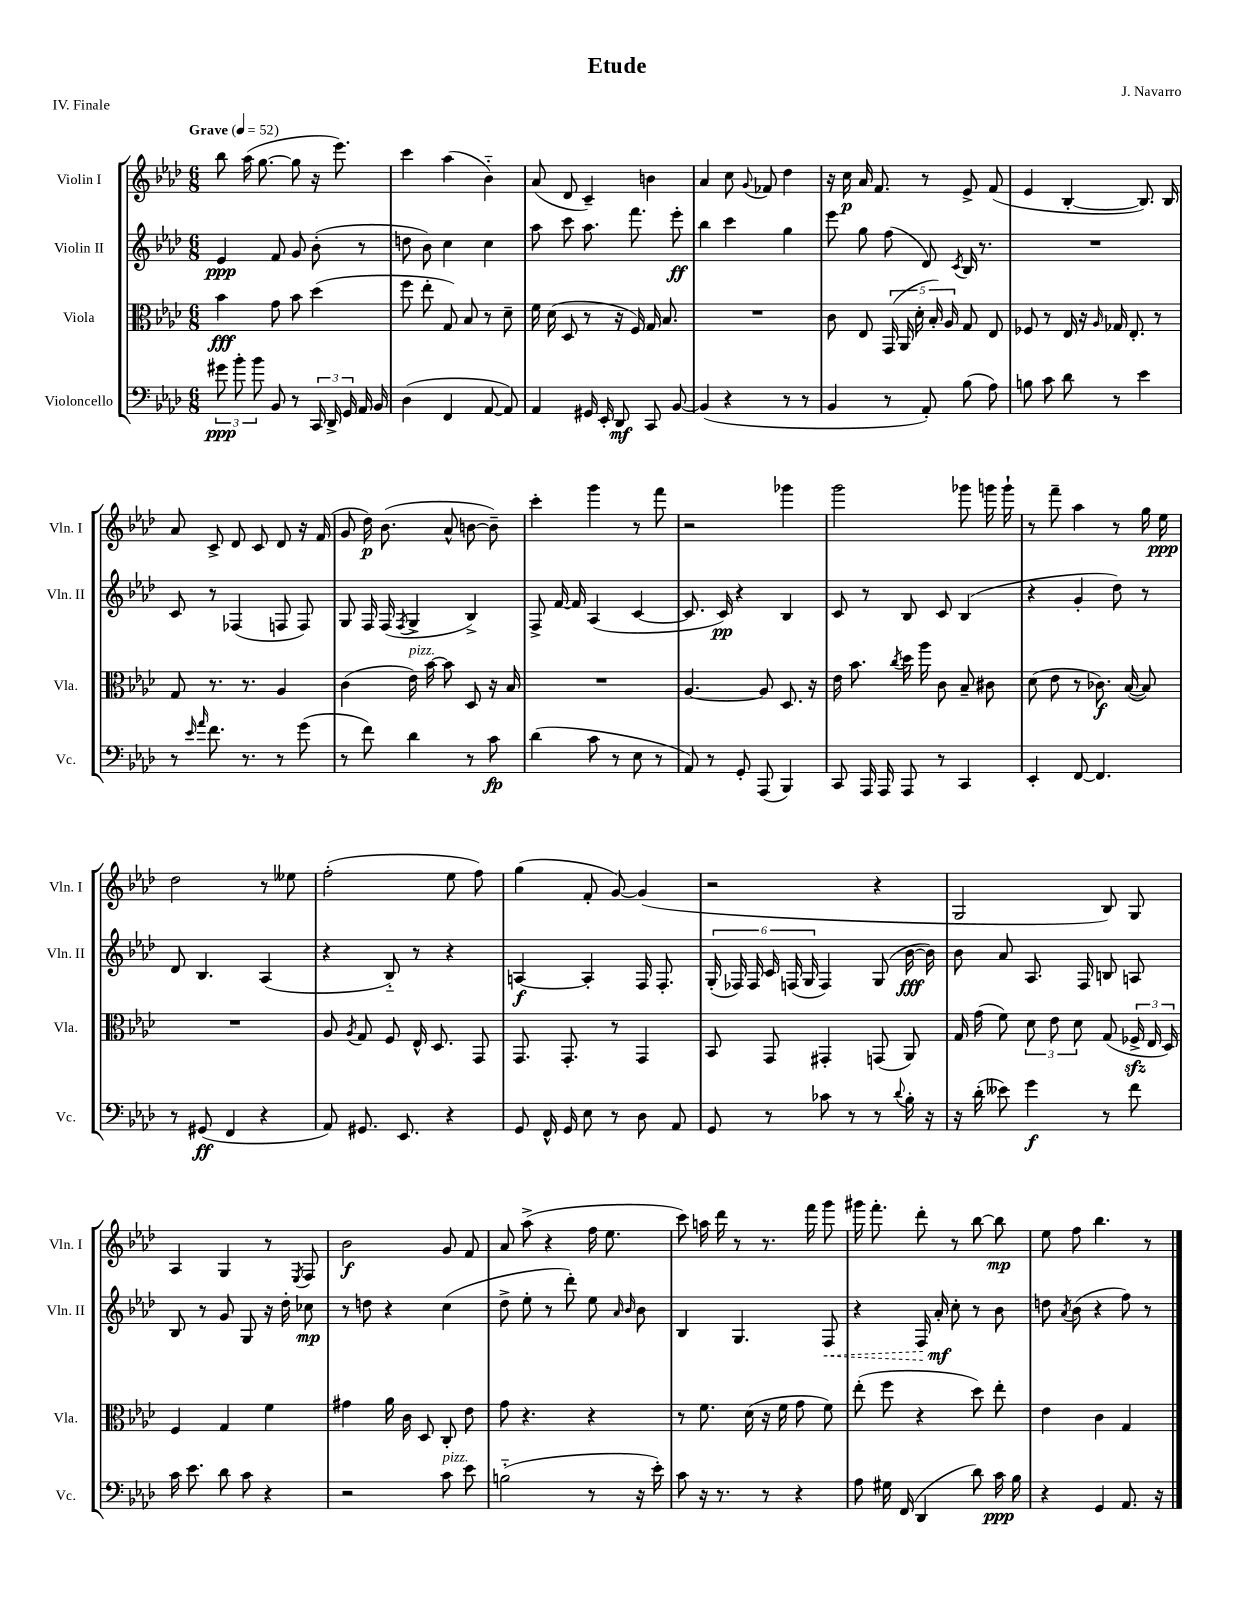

**kern	**kern	**kern	**kern
*staff4	*staff3	*staff2	*staff1
*clefF4	*clefC3	*clefG2	*clefG2
*k[b-e-a-d-]	*k[b-e-a-d-]	*k[b-e-a-d-]	*k[b-e-a-d-]
*M6/8	*M6/8	*M6/8	*M6/8
*MM52	*MM52	*MM52	*MM52
12g#	4b-	4e-	8bb-
12b-'	.	.	.
.	.	.	(16aa-
12b-	.	.	.
.	.	.	[8.gg
8BB-	8g	8f	.
8r	8b-	8g	8gg]
24CC	(4dd-	(8b-'	16r
24DD-^	.	.	.
.	.	.	8.eee-)
24GG	.	.	.
16AA-	.	8r	.
16BB-	.	.	.
=	=	=	=
(4D-	8ff	8dd	4ccc
.	8ee-'	8b-)	.
4FF	8G)	4cc	(4aa-
.	8B-	.	.
[8AA-	8r	4cc	4b-'~)
8AA-])	8d-~	.	.
=	=	=	=
4AA-	16f	8aa-	(8a-
.	(16d-	.	.
.	8D-	8ccc	8d-
16GG#	8r	8.aa-	4c~)
16EE-'	.	.	.
8DD-	16r	.	.
.	16F)	8.fff	.
8CC	16G	.	4b
.	8.B-	.	.
[8BB-	.	8eee-'	.
=	=	=	=
(4BB-]	2.r	4bb-	4a-
4r	.	4ccc	8cc
.	.	.	8qqg
.	.	.	8f-
8r	.	4gg	4dd-
8r	.	.	.
=	=	=	=
4BB-	8c	8eee-	16r
.	.	.	16cc
.	8E-	8gg	16a-
.	.	.	8.f
8r	(20GG	(8ff	.
.	20AA-	.	.
.	20d-'	.	.
8AA-')	.	8d-)	8r
.	20B-')	.	.
.	20A-	.	.
.	.	8qc	.
(8B-	8G	16B-	8e-^
.	.	8.r	.
8A-)	8E-	.	(8f
=	=	=	=
8B	8F-	2.r	4e-
8c	8r	.	.
8d-	16E-	.	[4B-'
.	16r	.	.
.	16qqA-	.	.
8r	16G-	.	.
.	8.E-'	.	.
4e-	.	.	8.B-])
.	8r	.	.
.	.	.	16B-
=	=	=	=
8r	8G	8c	8a-
16qqe-	.	.	.
16qqa-	.	.	.
8.f	8.r	8r	8c^
.	.	(4F-	8d-
8.r	8.r	.	.
.	.	.	8c
8r	4A-	8F	8d-
(8g	.	8F)	16r
.	.	.	(16f
=	=	=	=
8r	(4c	8G	8g
8f)	.	16F	16dd-)
.	.	(16F	(8.b-
.	.	8qF	.
4d-	16e-)	4G^	.
.	[16b-	.	.
.	8b-]	.	8a-^^
8r	8D-	4B-^)	[8b
8c	16r	.	8b~])
.	16B-	.	.
=	=	=	=
(4d-	2.r	8F^	4ccc'
.	.	[16f	.
.	.	16f]	.
8c	.	(4A-	4ggg
8r	.	.	.
8E-	.	[4c	8r
8r	.	.	8fff
=	=	=	=
8AA-)	[4.A-	8.c]	2r
8r	.	.	.
.	.	16c)	.
8GG'	.	4r	.
(8AAA-	8A-]	.	.
4BBB-)	8.D-	4B-	4ggg-
.	16r	.	.
=	=	=	=
8CC	16e-	8c	2ggg
.	8.b-	.	.
16AAA-	.	8r	.
16AAA-	.	.	.
.	8qcc	.	.
8AAA-	16dd-	8B-	.
.	16aa-	.	.
8r	8c	8c	.
4CC	8B-~	(4B-	8ggg-
.	8c#	.	16ggg
.	.	.	16ggg`
=	=	=	=
4EE-'	(8d-	4r	8r
.	8e-	.	8fff~
[8FF	8r	4g'	4aa-
4.FF]	8.c-)	.	.
.	.	8dd-)	8r
.	([16B-	.	.
.	8B-])	8r	16gg
.	.	.	16ee-
=	=	=	=
8r	2.r	8d-	2dd-
(8GG#	.	4.B-	.
4FF	.	.	.
4r	.	(4A-	8r
.	.	.	8ee--
=	=	=	=
8AA-)	8A-	4r	(2ff'
.	8qA-	.	.
8.GG#	8G	.	.
.	8F	8B-'~)	.
8.EE-	.	.	.
.	16E-^^	8r	.
.	8.D-	.	.
4r	.	4r	8ee-
.	8GG	.	8ff)
=	=	=	=
8GG	8.GG	[4A	(4gg
16FF^^	.	.	.
16GG	8.GG'	.	.
8E-	.	4A']	8f'
8r	8r	.	[8g)
8D-	4GG	16F	(4g]
.	.	8.F'	.
8AA-	.	.	.
=	=	=	=
8GG	8BB-	(24G'	2r
.	.	24F-)	.
.	.	24F-	.
8r	8GG	24c	.
.	.	(24F	.
.	.	24G	.
8c-	4GG#'	4F)	.
8r	.	.	.
8r	(8GG	(8G	4r
8qqd-	.	.	.
16B-'	8AA-)	[16b-	.
16r	.	16b-])	.
=	=	=	=
16r	16G	8b-	2G
(16d-'	(16g	.	.
8e--)	8f)	8a-	.
4g	12d-	8.A-	.
.	12e-	.	.
.	12d-	.	.
.	.	16F	.
8r	(8G	8B	8B-)
8f	24F-^	8A	8G
.	24E-	.	.
.	24D-)	.	.
=	=	=	=
16c	4F	8B-	4A-
8.e-	.	.	.
.	.	8r	.
8d-	4G	8g	4G
8c	.	8G	.
4r	4f	16r	8r
.	.	16dd-'	.
.	.	.	8qE-
.	.	8cc-	8F
=	=	=	=
2r	4g#	8r	2b-
.	.	8dd	.
.	16a-	4r	.
.	16c	.	.
.	8D-	.	.
8c	8C'	(4cc	8g
8e-	8e-	.	8f
=	=	=	=
(2B'~	8g	8dd-^	8a-
.	4.r	8ee-'	(8aa-^
.	.	8r	4r
.	.	8ddd-')	.
8r	4r	8ee-	16ff
.	.	.	8.ee-
.	.	16qqa-	.
.	.	16qqb-	.
16r	.	8b-	.
16e-')	.	.	.
=	=	=	=
8c	8r	4B-	8ccc)
16r	8.f	.	16aa
8.r	.	.	16ddd-
.	.	4.G	8r
.	(16d-	.	.
8r	16r	.	8.r
.	16f	.	.
4r	8g	.	.
.	.	.	16fff
.	8f)	8F	8ggg
=	=	=	=
8A-	(8ee-'	4r	16ggg#
.	.	.	8.fff'
16G#	8ff	.	.
(16FF	.	.	.
4DD-	4r	16F	8ddd-'
.	.	16a-'	.
.	.	8cc'	8r
8d-)	8dd-)	8r	[8bb-
16c	8ee-'	8b-	8bb-]
16B-	.	.	.
=	=	=	=
4r	4e-	8dd	8ee-
.	.	8qa-	.
.	.	(8b-	8ff
4GG	4c	4r	4.bb-
8.AA-	4G	8ff)	.
.	.	8r	8r
16r	.	.	.
==	==	==	==
*-	*-	*-	*-
